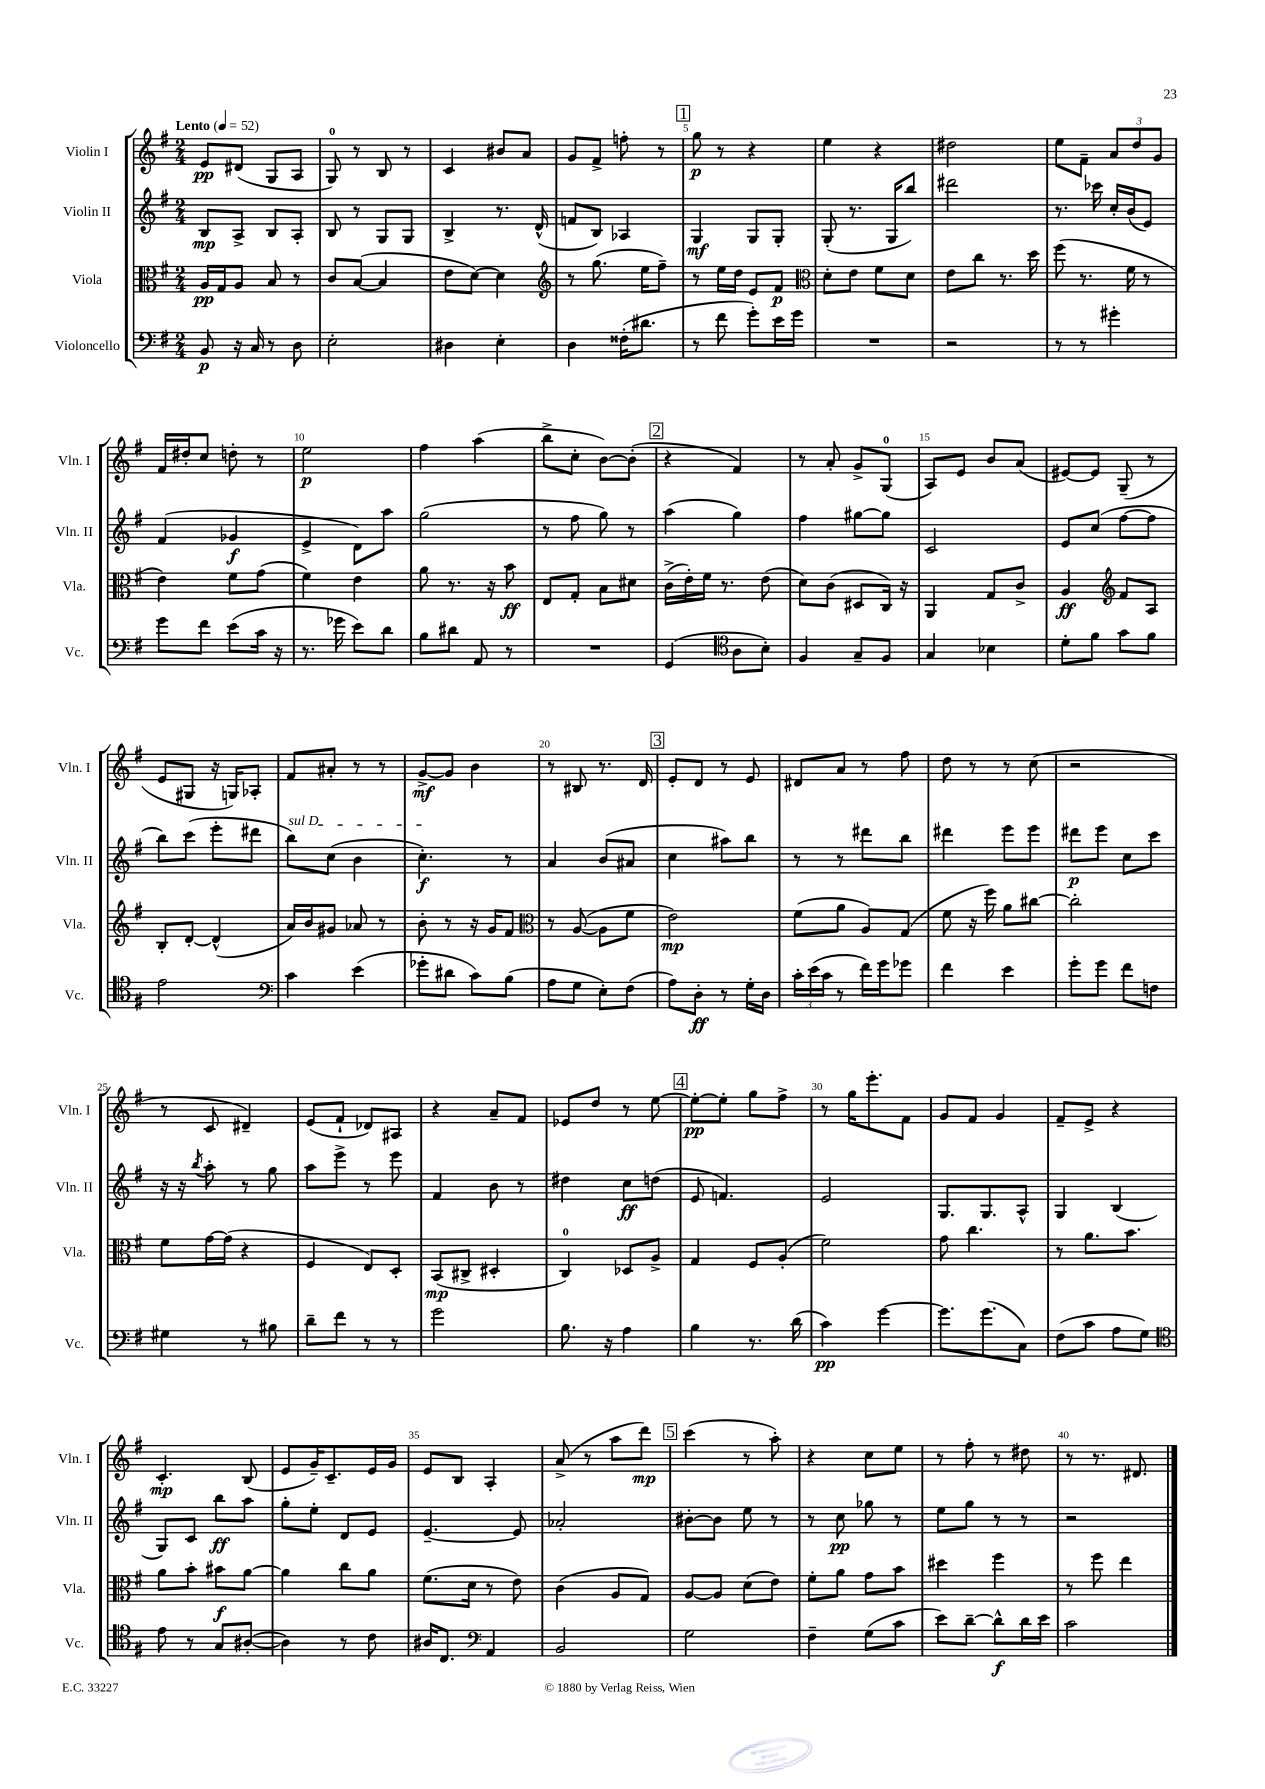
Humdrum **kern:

**kern	**kern	**kern	**kern
*staff4	*staff3	*staff2	*staff1
*clefF4	*clefC3	*clefG2	*clefG2
*k[f#]	*k[f#]	*k[f#]	*k[f#]
*M2/4	*M2/4	*M2/4	*M2/4
*MM52	*MM52	*MM52	*MM52
8BB/	16A/LL	8B/L	8e/L
.	16G/J	.	.
16r	8A/J	8A^/J	(8d#/J
16C/	.	.	.
8r	8B/	8B/L	8G/L
8D\	8r	8A'/J	8A/J
=	=	=	=
2E'\	8c/L	8B/	8G/)
.	([8B/J	8r	8r
.	4B/]	8G/L	8B/
.	.	8G/J	8r
=	=	=	=
4D#\	8e\L	4B^/	4c/
.	[8d\J)	.	.
4E'\	4d\]	8.r	8b#/L
.	.	.	8a/J
.	.	(16d^^/	.
=	=	=	=
*	*clefG2	*	*
4D\	8r	8f/L	8g/L
.	(8.gg\	8B/J)	8f#^/J
(16F##'\LK	.	4A-/	8ff'\
8.d#\J	16ee\LK	.	.
.	8ff#~\J)	.	8r
=	=	=	=
8r	8r	4G/	8gg\
8f#\	16ee\LL	.	8r
.	16dd\JJ	.	.
8g'\L)	8e/L	8G/L	4r
16e\L	8f#/J	8G'/J	.
16g\JJ	.	.	.
=	=	=	=
*	*clefC3	*	*
2r	8d'\L	(8G'/	4ee\
.	8e\J	8.r	.
.	8f#\L	.	4r
.	.	16G/LK	.
.	8d\J	8bb/J)	.
=	=	=	=
2r	8e\L	2ddd#\	2dd#\
.	8cc\J	.	.
.	8.r	.	.
.	16dd\	.	.
=	=	=	=
8r	(8ff#\	8.r	8ee\L
8r	8.r	.	8f#~\J
.	.	16ccc-\	.
4g#'\	.	16cc'/LL	12a/L
.	16f#\	(16b/J	.
.	.	.	12dd/
.	8r	8e/J)	.
.	.	.	12g/J
=	=	=	=
8g\L	4e\)	(4f#/	16f#/LL
.	.	.	16dd#'/J
8f#\J	.	.	8cc/J
(8e\L	8f#\L	4g-/	8dd'\
16c\Jk	(8g\J	.	8r
16r	.	.	.
=	=	=	=
8.r	4f#\)	4e^/	2ee\
16g-\	.	.	.
8e\L)	4e\	8d\L)	.
8d\J	.	8aa\J	.
=	=	=	=
8B\L	8a\	(2gg\	4ff#\
8d#\J	8.r	.	.
8AA/	.	.	(4aa\
.	16r	.	.
8r	8b\	.	.
=	=	=	=
2r	8E/L	8r	8bb^\L
.	8G'/J	8ff#\	8cc'\J
.	8B\L	8gg\)	[8b\L)
.	8d#\J	8r	(8b'\]J
=	=	=	=
(4GG/	(16c^\LL	(4aa\	4r
.	16e'\)	.	.
.	16f#\JJ	.	.
.	8.r	.	.
*clefC4	*	*	*
8A\L	.	4gg\)	4f#/)
8B'\J)	(8e\	.	.
=	=	=	=
4F#/	8d\L)	4ff#\	8r
.	(8c\J	.	8a'/
8G~/L	8D#/L	[8gg#\L	8g^/L
8F#/J	16C/Jk)	8gg#\]J	(8G/J
.	16r	.	.
=	=	=	=
4G/	4AA/	2c/	8A/L)
.	.	.	8e/J
4B-\	8G/L	.	8b/L
.	8c^/J	.	(8a/J
=	=	=	=
8d'\L	4A/	8e/L	[8e#/L)
8f#\J	.	(8cc/J	8e#/]J
*	*clefG2	*	*
8g\L	8f#/L	[8ff#\L	(8G~/
8f#\J	8A/J	8ff#\]J	8r
=	=	=	=
2e\	8B'/L	8bb\L)	8e/L
.	[8d'/J	(8ccc\J	8G#/J
.	(4d^^/]	8eee'\L	16r
.	.	.	16G/LK)
.	.	8ddd#\J	8A-'/J
=	=	=	=
*clefF4	*	*	*
4c\	16a/LL)	8bb\L)	8f#/L
.	16b/J	.	.
.	8g#/J	(8cc\J	8a#'/J
(4e\	8a-/	4b\	8r
.	8r	.	8r
=	=	=	=
8g-'\L	8b'\	4.cc'\)	[8g^/L
8d#\J	8r	.	8g/]J
8c\L)	16r	.	4b\
.	16g/LK	.	.
(8B\J	8f#/J	8r	.
=	=	=	=
*	*clefC3	*	*
8A\L	8r	4a/	8r
8G\J	([8A/	.	8B#/
8E'\L)	8A\]L	(8b/L	8.r
(8F#\J	8f#\J	8a#/J	.
.	.	.	16d/
=	=	=	=
8A\L)	2e\)	4cc\	8e'/L
8D'\J	.	.	8d/J
8r	.	8aa#\L)	8r
16G'\LL	.	8bb\J	8e/
16D\JJ	.	.	.
=	=	=	=
24c'\LL	(8f#\L	8r	8d#/L
(24e\	.	.	.
24c\JJ	.	.	.
8r	8a\J	8r	8a/J
16f#\LL)	8A/L)	8ddd#\L	8r
16g\J	.	.	.
8g-\J	(8G/J	8bb\J	8ff#\
=	=	=	=
4f#\	8f#\	4ddd#\	8dd\
.	16r	.	8r
.	16ff#\)	.	.
4e\	8a\L	8eee\L	8r
.	[8cc#\J	8eee\J	(8cc\
=	=	=	=
8g'\L	2cc#'\]	8ddd#\L	2r
8g\J	.	8eee\J	.
8f#\L	.	8cc\L	.
8F\J	.	8ccc\J	.
=	=	=	=
4G#\	8f#\L	16r	8r
.	.	16r	.
.	.	8qbb/	.
.	[16g\L	8aa'\	8c/
.	(16g\]JJ	.	.
8r	4r	8r	4d#~/)
8B#\	.	8gg\	.
=	=	=	=
8d~\L	4F#/	8aa\L	(8e/L
8f#\J	.	8eee^\J	8f#`/J
8r	8E/L)	8r	8d-/L)
8r	8D'/J	8eee\	8A#/J
=	=	=	=
2g\	(8BB/L	4f#/	4r
.	8C#^/J	.	.
.	4D#'/	8b\	8a~/L
.	.	8r	8f#/J
=	=	=	=
8.B\	4C/)	4dd#\	8e-/L
.	.	.	8dd/J
16r	.	.	.
4A\	8D-/L	8cc\L	8r
.	8A^/J	(8dd\J	[8ee\
=	=	=	=
4B\	4G/	8e/	8ee'\_L
.	.	4.f/)	8ee'\]J
8.r	8F#/L	.	8gg\L
.	(8A'/J	.	8ff#^\J
(16d\	.	.	.
=	=	=	=
4c\)	2f#\)	2e/	8r
.	.	.	16gg\LK
.	.	.	8.eee'\
[4g\	.	.	.
.	.	.	8f#\J
=	=	=	=
8.g\]L	8g\	8.G/L	8g/L
.	4.cc\	.	8f#/J
(8.g\	.	8.G/	.
.	.	.	4g/
8C\J)	.	8A^^/J	.
=	=	=	=
(8F#\L	8r	4G/	8f#~/L
8c\J	8.a\L	.	8e^/J
8A\L	.	(4B/	4r
.	8.b\J	.	.
8G\J)	.	.	.
=	=	=	=
*clefC4	*	*	*
8e\	8a\L	8G/L)	4.c'/
8r	8b'\J	8c/J	.
8G/L	8b#\L	8bb\L	.
([8A#'/J	[8a\J	8aa\J	(8B/
=	=	=	=
4A#\])	4a\]	8gg'\L	8e/L
.	.	8ee'\J	16g~/K)
.	.	.	8.c~/
8r	8cc\L	8d/L	.
8c\	8a\J	8e/J	16e/L
.	.	.	16g/JJ
=	=	=	=
16A#/LK	(8.f#\L	[4.e~/	8e/L
8.C/J	.	.	.
.	.	.	8B/J
.	16d\Jk	.	.
*clefF4	*	*	*
4AA/	8r	.	4A'/
.	8e\)	8e/]	.
=	=	=	=
2BB/	(4c\	2a-'/	(8a^/
.	.	.	8r
.	8A/L	.	8aa\L
.	8G/J)	.	8ddd\J)
=	=	=	=
2G\	[8A/L	[8b#'\L	(4ccc\
.	8A/]J	8b#\]J	.
.	(8d\L	8ee\	8r
.	8e\J)	8r	8aa'\)
=	=	=	=
4F#~\	8f#'\L	8r	4r
.	8a\J	8cc\	.
(8G\L	8g\L	8gg-\	8cc\L
8c\J	8b\J	8r	8ee\J
=	=	=	=
8e\L)	4dd#\	8ee\L	8r
[8d~\J	.	8gg\J	8ff#'\
8d^^\]L	4ff#\	8r	8r
16d\L	.	8r	8dd#\
16e\JJ	.	.	.
=	=	=	=
2c\	8r	2r	8r
.	8ff#\	.	8.r
.	4ee\	.	.
.	.	.	8.d#/
==	==	==	==
*-	*-	*-	*-
